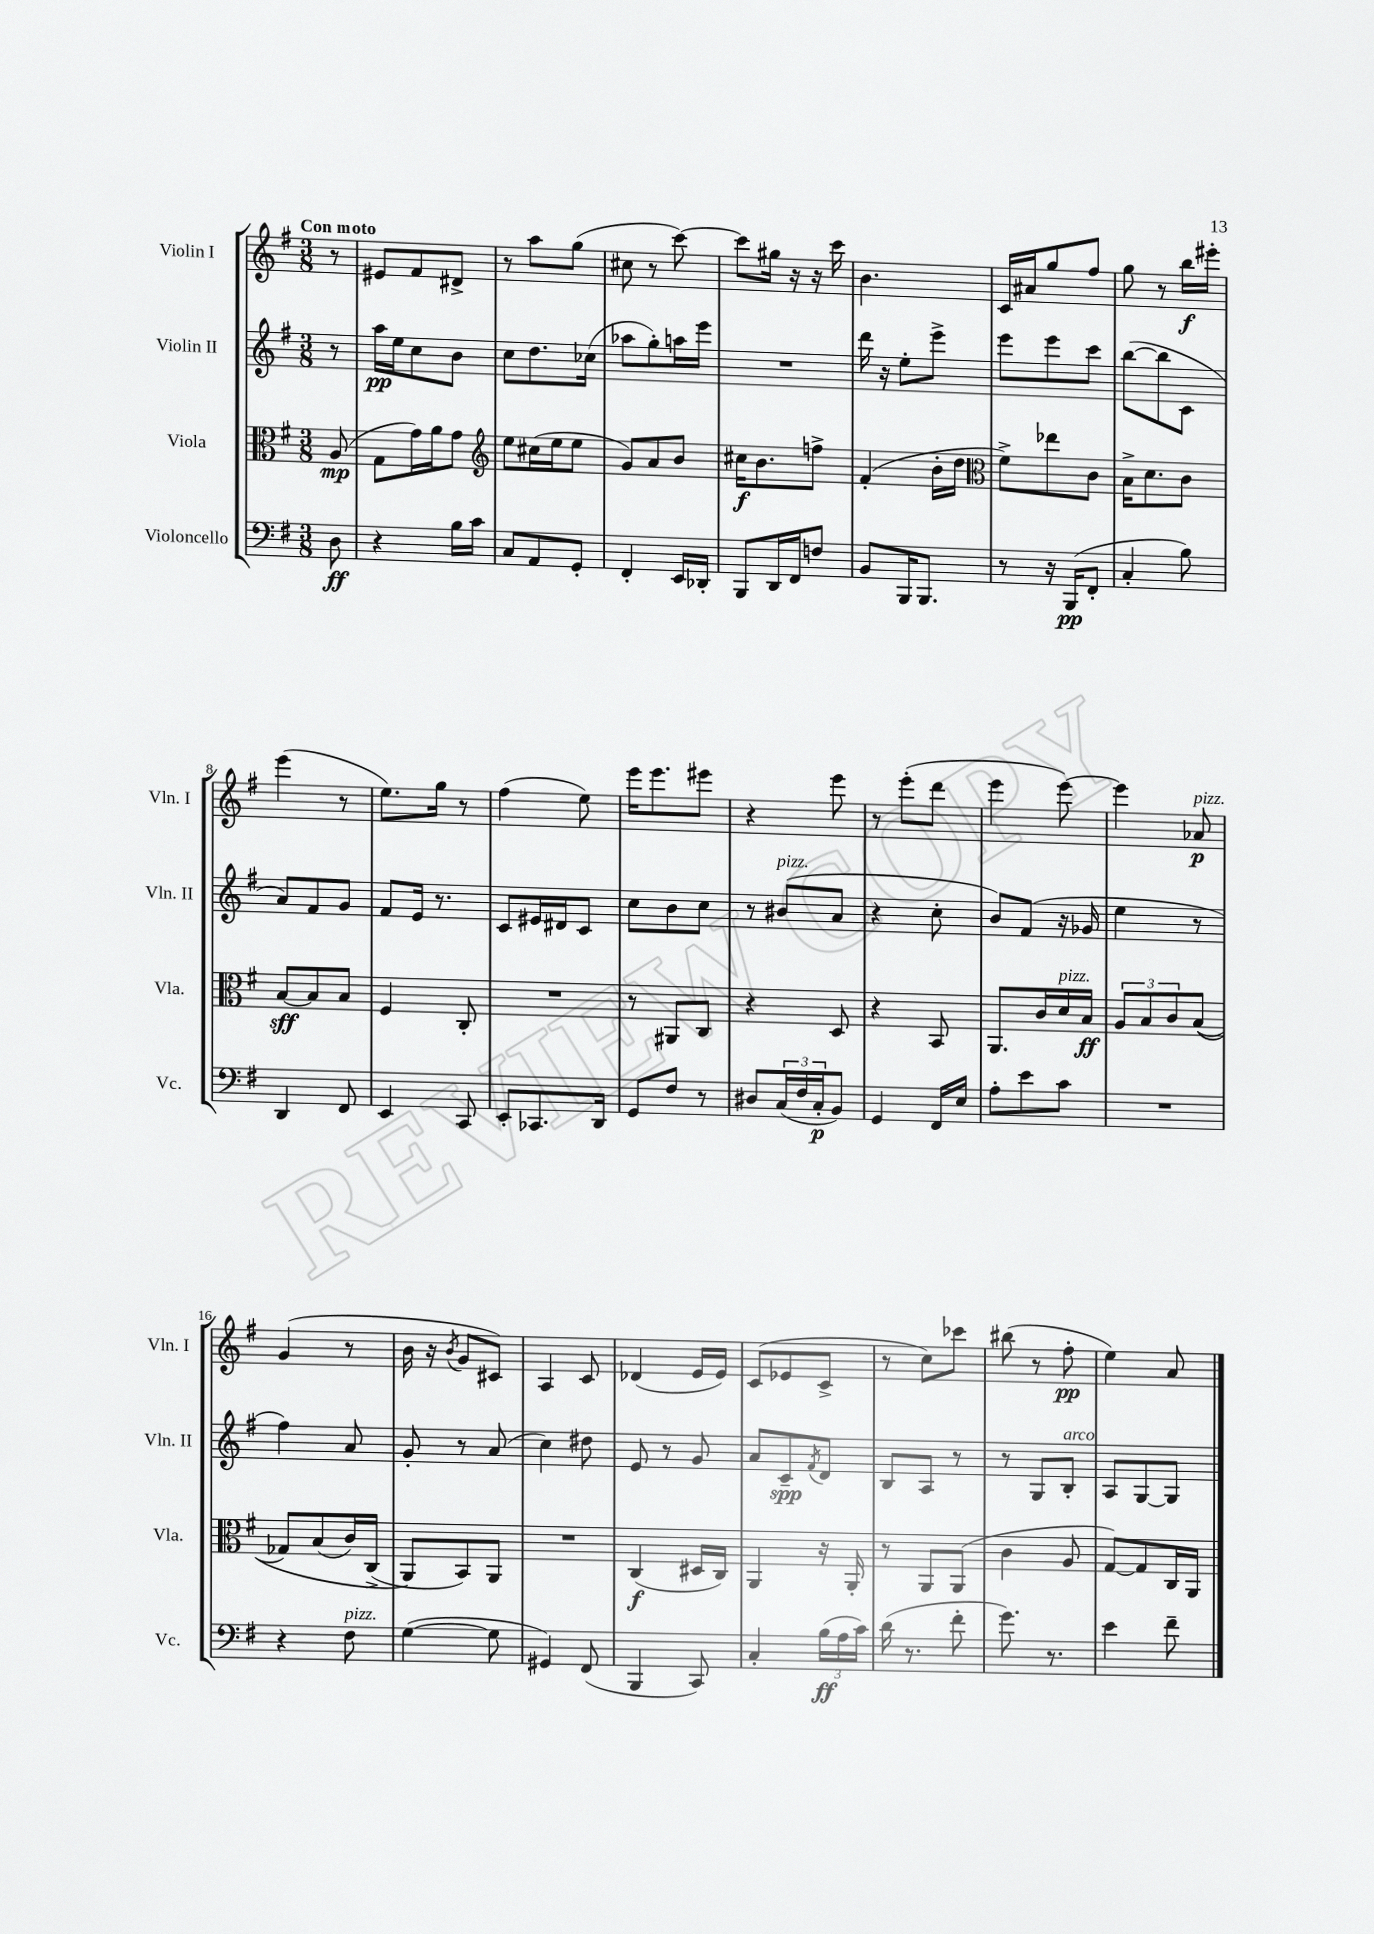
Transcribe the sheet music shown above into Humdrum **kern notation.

**kern	**dynam	**kern	**dynam	**kern	**dynam	**kern	**dynam
*part4	*part4	*part3	*part3	*part2	*part2	*part1	*part1
*staff4	*staff4	*staff3	*staff3	*staff2	*staff2	*staff1	*staff1
*I"Violoncello	*	*I"Viola	*	*I"Violin II	*	*I"Violin I	*
*I'Vc.	*	*I'Vla.	*	*I'Vln. II	*	*I'Vln. I	*
*clefF4	*	*clefC3	*	*clefG2	*	*clefG2	*
*k[f#]	*	*k[f#]	*	*k[f#]	*	*k[f#]	*
*M3/8	*	*M3/8	*	*M3/8	*	*M3/8	*
=	=	=	=	=	=	=	=
!	!	!	!	!	!	!LO:TX:a:B:t=Con moto	!
8D\	ff	(8A/	mp	8r	.	8r	.
=1	=1	=1	=1	=1	=1	=1	=1
4r	.	8G\L	.	16aa\LL	pp	8e#X/L	.
.	.	.	.	16ee\J	.	.	.
.	.	16g\L)	.	8cc\	.	8f#/	.
.	.	16a\J	.	.	.	.	.
16B\LL	.	8g\J	.	8b\J	.	8d#X^/J	.
16c\JJ	.	.	.	.	.	.	.
=2	=2	=2	=2	=2	=2	=2	=2
*	*	*clefG2	*	*	*	*	*
8C/L	.	8ee\L	.	8cc\L	.	8r	.
8AA/	.	(16cc#X\L	.	8.dd\	.	8aa\L	.
.	.	16ee\J	.	.	.	.	.
8GG'/J	.	8ee\J	.	.	.	(8gg\J	.
.	.	.	.	(16cc-X\Jk	.	.	.
=3	=3	=3	=3	=3	=3	=3	=3
4FF#'/	.	8g/L)	.	8aa-X\L	.	8cc#X\	.
.	.	8a/	.	8gg'\)	.	8r	.
16EE/LL	.	8b/J	.	16aan\L	.	[8ccc\)	.
16DD-X'/JJ	.	.	.	16eee\JJ	.	.	.
=4	=4	=4	=4	=4	=4	=4	=4
8BBB/L	.	16cc#X\KL	f	4.r	.	8ccc\L]	.
.	.	8.b\	.	.	.	.	.
16DD/L	.	.	.	.	.	16gg#X\Jk	.
16FF#/J	.	.	.	.	.	16r	.
8Fn/J	.	8ffn^\J	.	.	.	16r	.
.	.	.	.	.	.	16ccc\	.
=5	=5	=5	=5	=5	=5	=5	=5
8BB/L	.	(4f#'/	.	16ddd\	.	4.b\	.
.	.	.	.	16r	.	.	.
16BBB/K	.	.	.	8ee'\L	.	.	.
8.BBB/J	.	.	.	.	.	.	.
.	.	16b'\LL	.	8eee^\J	.	.	.
.	.	16dd\JJ	.	.	.	.	.
=6	=6	=6	=6	=6	=6	=6	=6
*	*	*clefC3	*	*	*	*	*
8r	.	8f#^\L)	.	8eee\L	.	16c/LL	.
.	.	.	.	.	.	16a#X/J	.
16r	.	8ee-X\	.	8eee\	.	8gg/	.
(16BBB/KL	pp	.	.	.	.	.	.
8FF#'/J	.	8c\J	.	8ccc\J	.	8ff#/J	.
=7	=7	=7	=7	=7	=7	=7	=7
4C'/	.	16B^\KL	.	([8bb\L	.	8gg\	.
.	.	8.d\	.	.	.	.	.
.	.	.	.	8bb\]	.	8r	.
8B\)	.	8c\J	.	8c\J	.	16bb\LL	f
.	.	.	.	.	.	16eee#X'\JJ	.
!!LO:LB:g=z
=8	=8	=8	=8	=8	=8	=8	=8
4DD/	.	[8B/L	sff	8a/L)	.	(4eee\	.
.	.	8B/]	.	8f#/	.	.	.
8FF#/	.	8B/J	.	8g/J	.	8r	.
=9	=9	=9	=9	=9	=9	=9	=9
4EE/	.	4F#/	.	8f#/L	.	8.ee\L)	.
.	.	.	.	16e/Jk	.	.	.
.	.	.	.	8.r	.	16gg\Jk	.
8CC/	.	8C'/	.	.	.	8r	.
=10	=10	=10	=10	=10	=10	=10	=10
8EE'/L	.	4.r	.	8c/L	.	(4ff#\	.
8.CC-X/	.	.	.	16e#X/L	.	.	.
.	.	.	.	16d#X/J	.	.	.
.	.	.	.	8c/J	.	8ee\)	.
16DD/Jk	.	.	.	.	.	.	.
=11	=11	=11	=11	=11	=11	=11	=11
8GG/L	.	8r	.	8cc\L	.	16eee\KL	.
.	.	.	.	.	.	8.eee\	.
8F#/J	.	8AA#X/L	.	8b\	.	.	.
8r	.	8C/J	.	8cc\J	.	8eee#X\J	.
=12	=12	=12	=12	=12	=12	=12	=12
8D#X/L	.	4r	.	8r	.	4r	.
!	!	!	!	!LO:TX:a:i:t=pizz.	!	!	!
(24C/L	.	.	.	(8b#X/L	.	.	.
24F#/	.	.	.	.	.	.	.
24C'/J	p	.	.	.	.	.	.
8BB/J)	.	8D/	.	8a/J	.	8eee\	.
=13	=13	=13	=13	=13	=13	=13	=13
4GG/	.	4r	.	4r	.	8r	.
.	.	.	.	.	.	(8eee'\L	.
16FF#/LL	.	8BB/	.	8cc'\	.	8ddd\J	.
16E/JJ	.	.	.	.	.	.	.
=14	=14	=14	=14	=14	=14	=14	=14
8A'\L	.	8.AA/L	.	8b/L)	.	4eee\	.
8e\	.	.	.	(8f#/J	.	.	.
.	.	16c/L	.	.	.	.	.
!	!	!LO:TX:a:i:t=pizz.	!	!	!	!	!
8c\J	.	16d/	.	16r	.	[8eee\)	.
.	.	16B/JJ	ff	16g-X/	.	.	.
=15	=15	=15	=15	=15	=15	=15	=15
4.r	.	12A/L	.	4ee\	.	4eee\]	.
.	.	12B/	.	.	.	.	.
.	.	12c/	.	.	.	.	.
!	!	!	!	!	!	!LO:TX:a:i:t=pizz.	!
.	.	((8B/J	.	8r	.	8a-X/	p
!!LO:LB:g=z
=16	=16	=16	=16	=16	=16	=16	=16
4r	.	8G-X/L)	.	4ff#\)	.	(4g/	.
.	.	(8B/	.	.	.	.	.
!LO:TX:a:i:t=pizz.	!	!	!	!	!	!	!
8F#\	.	16c/L)	.	8a/	.	8r	.
.	.	(16C^/JJ	.	.	.	.	.
=17	=17	=17	=17	=17	=17	=17	=17
([4G\	.	8AA/L)	.	8g'/	.	16b\	.
.	.	.	.	.	.	16r	.
.	.	.	.	.	.	8qb/	.
.	.	8BB/)	.	8r	.	8g/L	.
8G\]	.	8AA/J	.	(8a/	.	8c#X/J)	.
=18	=18	=18	=18	=18	=18	=18	=18
4GG#X/)	.	4.r	.	4cc\)	.	4A/	.
(8FF#/	.	.	.	8dd#X\	.	8c/	.
=19	=19	=19	=19	=19	=19	=19	=19
4BBB/	.	(4C/	f	8e/	.	(4d-X/	.
.	.	.	.	8r	.	.	.
8CC/)	.	16D#X/LL	.	8g/	.	16e/LL	.
.	.	16C/JJ)	.	.	.	16e/JJ)	.
=20	=20	=20	=20	=20	=20	=20	=20
4C'/	.	4AA/	.	8a/L	.	(8c/L	.
.	.	.	.	8c~/	spp	8e-X/	.
.	.	.	.	8qf#/	.	.	.
(24B\LL	ff	16r	.	8d/J	.	8c^/J	.
24A\	.	.	.	.	.	.	.
.	.	16AA'/	.	.	.	.	.
24c\JJ)	.	.	.	.	.	.	.
=21	=21	=21	=21	=21	=21	=21	=21
(16d\	.	8r	.	8B/L	.	8r	.
8.r	.	.	.	.	.	.	.
.	.	8AA/L	.	8A/J	.	8cc\L)	.
8f#'\	.	(8AA/J	.	8r	.	8ccc-X\J	.
=22	=22	=22	=22	=22	=22	=22	=22
8.g\)	.	4c\	.	8r	.	(8bb#X\	.
.	.	.	.	8G/L	.	8r	.
8.r	.	.	.	.	.	.	.
!	!	!	!	!LO:TX:a:i:t=arco	!	!	!
.	.	8A/	.	8B'/J	.	8ff#'\	pp
=23	=23	=23	=23	=23	=23	=23	=23
4e\	.	[8G/L)	.	8A/L	.	4ee\)	.
.	.	8G/]	.	[8G/	.	.	.
8f#~\	.	16C/L	.	8G/J]	.	8a/	.
.	.	16AA/JJ	.	.	.	.	.
==	==	==	==	==	==	==	==
*-	*-	*-	*-	*-	*-	*-	*-
